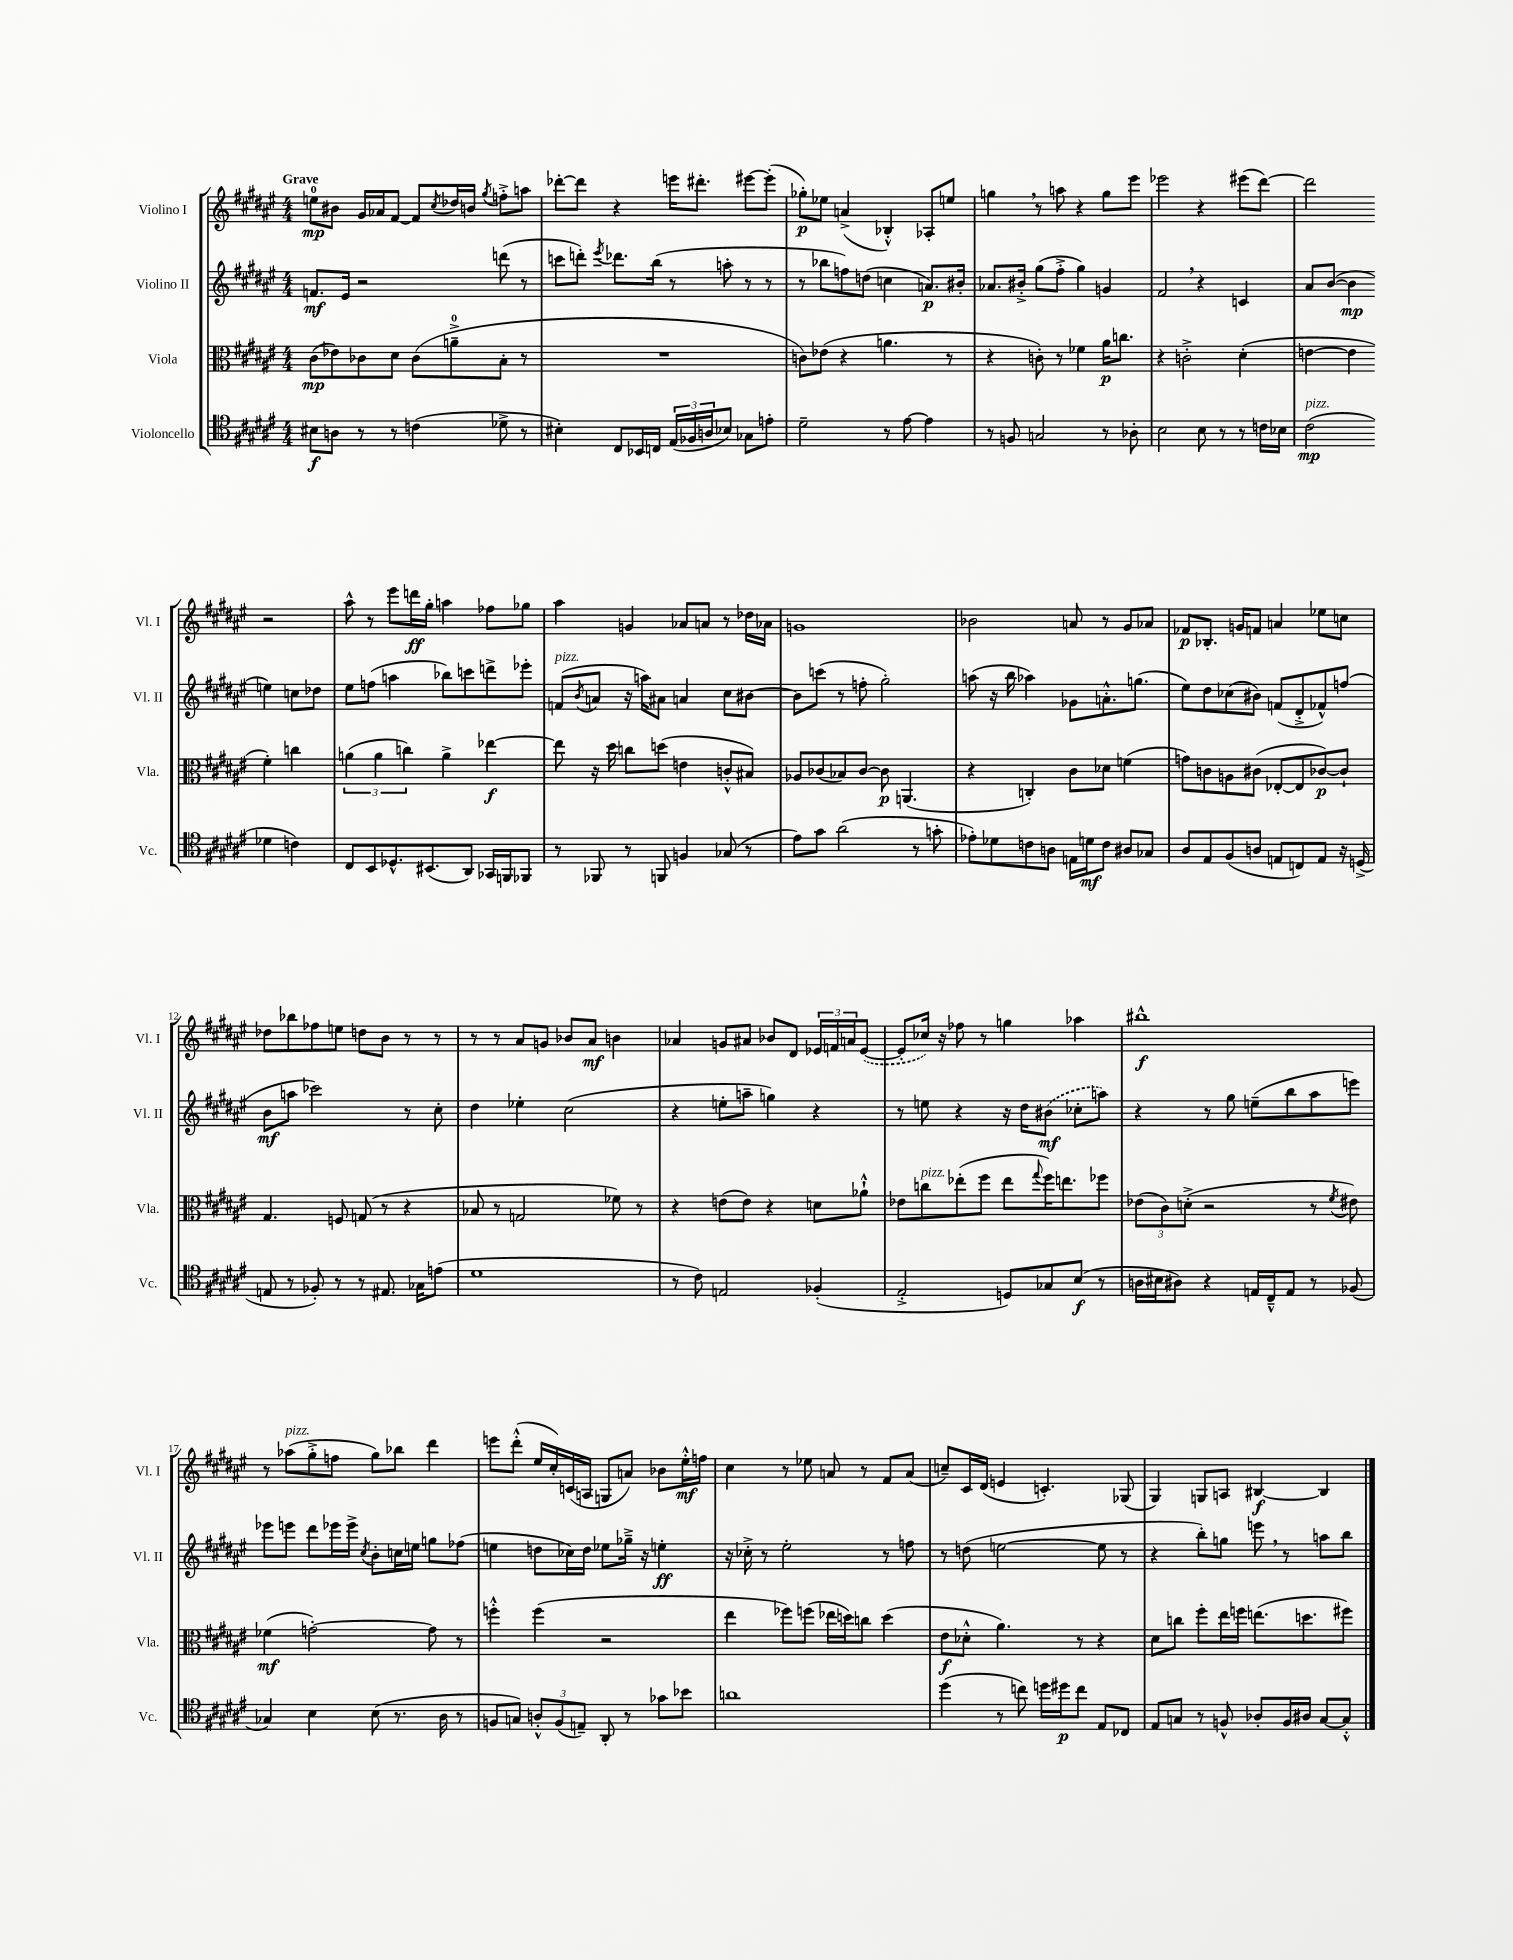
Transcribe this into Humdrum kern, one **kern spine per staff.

**kern	**kern	**kern	**kern
*staff4	*staff3	*staff2	*staff1
*clefC4	*clefC3	*clefG2	*clefG2
*k[f#c#g#d#a#e#]	*k[f#c#g#d#a#e#]	*k[f#c#g#d#a#e#]	*k[f#c#g#d#a#e#]
*M4/4	*M4/4	*M4/4	*M4/4
8B#\L	(8c#\L	8.f/L	8ee\L
8A\J	8e-\)	.	8b#\J
.	.	16e#/Jk	.
8r	8c-\	2r	16g#/LL
.	.	.	16a-/J
8r	8d#\J	.	[8f#/J
(4c\	(8c-\L	.	8f#/]L
.	.	.	8qcc#/
.	8a~^\	.	16dd-/L
.	.	.	16b/JJ
.	.	.	8qgg#/
8d-^\	8B'\J	(8ddd\	8ff'^\L
8r	8r	8r	8aa\J
=	=	=	=
4B#'\)	1r	8ccc\L	[8ddd-'\L
.	.	8ddd'\J)	8ddd-\]J
.	.	8qeee#/	.
8C#/L	.	8.ddd-\L	4r
16BB-/L	.	.	.
16C/JJ	.	(16bb\Jk	.
(24E#/LL	.	8r	16eee\LK
24F-/	.	.	.
.	.	.	8.ddd#'\J
24A/J	.	.	.
8B-/J)	.	8aa'\	.
8G-\L	.	8r	[8eee#\L
8e'\J	.	8r	(8eee#'\]J
=	=	=	=
2d#~\	8c\L)	8r	8gg-'\L)
.	(8e-\J	8bb-\L	8ee-\J
.	4r	8ff\)	(4a^/
.	.	(8dd\J	.
8r	4.a\	4cc\	4B-'^^/)
[8e#\	.	.	.
4e#\]	.	8.a/L)	8A-'/L
.	8r	.	8ee/J
.	.	16b#'/Jk	.
=	=	=	=
8r	4r	8.a-/L	4gg\
8F/	.	.	.
.	.	16b#'^/Jk	.
2G/	8c'\)	(8gg#\L	8r
.	8r	8ff#'^\J	8aa\
.	4f-\	4gg#\)	4r
8r	16a#\LK	4g/	8gg\L
.	8.cc\J	.	.
8A-'\	.	.	8eee#\J
=	=	=	=
2B\	4r	2f#/	2eee-\
.	2c'^\	.	.
8B\	.	4r	4r
8r	.	.	.
8r	(4d#'\	4c/	(8eee#\L
16c\LL	.	.	[8ddd#\J)
16B-\JJ	.	.	.
=	=	=	=
(2c#\	[4e\	8a#/L	2ddd#\]
.	.	([8b/J	.
.	4e\]	4b\]	.
4d-\	4f#'\)	4ee\)	2r
4c\)	4cc\	8cc\L	.
.	.	8dd-\J	.
=	=	=	=
8C#/L	(6a\	8ee#\L	8aa#^^\
8BB/	.	(8ff\J	8r
.	6a\	.	.
8.D-^^/	.	4aa\	8eee#\L
.	6cc\)	.	.
.	.	.	16ddd\L
(8.BB#/	.	.	16gg#'\JJ
.	4a^\	8bb-\L)	4aa\
8AA#/J)	.	8ccc\	.
16GG-/LL	[4ee-\	8ddd^\	8ff-\L
16FF/J	.	.	.
8FF-/J	.	8eee-'\J	8gg-\J
=	=	=	=
8r	8ee-\]	(8f/L	4aa#\
.	.	8qb/	.
8FF-/	16r	8a/J	.
.	16dd#\	.	.
8r	8cc\L	16r	4g/
.	.	16aa\LK)	.
8FF/	(8dd\J	8a#\J	.
4F/	4e\	4a/	8a-/L
.	.	.	8a/J
(8G-/	8c'^^/L	8cc#\L	8r
8r	8B#/J)	[8b#\J	16dd-\LL
.	.	.	16a-\JJ
=	=	=	=
8e#\L)	8A-/L	8b#\]L	1g
8g#\J	(8c-/	(8ccc\J	.
(2a#\	8B-/)	8r	.
.	[8c-/J	8ff'\	.
.	8c-\]	2gg#'\)	.
.	(4.AA/	.	.
8r	.	.	.
8g'\	.	.	.
=	=	=	=
8e-'\L)	4r	(8aa\	2b-\
8d-\	.	16r	.
.	.	16bb\	.
8c\	4C'/)	4aa-\)	.
8A\J	.	.	.
16E\LL	8c#\L	8g-\L	8a/
16d\J	.	.	.
8c\J	8d-\J	8.a'^^\	8r
8A#/L	(4f\	.	8g#/L
.	.	(8.gg\J	.
8G-/J	.	.	8a-/J
=	=	=	=
8A#/L	8g\L)	8ee#\L)	8f-/L
8E#/	8c\	8dd#\	8.B-'/J
(8F#/	8A\	(8cc-\	.
.	.	.	16g/LK
8A/J	(8c#\J	8b#\J)	8f/J
8E/L	[8E-'/L	(8f/L	4a/
8C/)	8E-/]	8d#'^/	.
8E/J	[8c-/)	8f-^^/)	8ee-\L
16r	8c-`/]J	(8ff/J	8cc\J
(16D^/	.	.	.
=	=	=	=
8E/	4.G#/	8b\L	8dd-\L
8r	.	8aa\J	8bb-\
8F-'/)	.	2ccc-\)	8ff-\
8r	8F/	.	8ee\J
8r	(8G/	.	8dd\L
8.E#/	8r	.	8b\J
.	4r	8r	8r
16G-\LK	.	.	.
(8e\J	.	8cc#'\	8r
=	=	=	=
1d#	8B-/	4dd#\	8r
.	8r	.	8r
.	2G/	4ee-'\	8a#/L
.	.	.	8g/J
.	.	(2cc#\	8b-/L
.	.	.	8a#/J
.	8f-\)	.	4b\
.	8r	.	.
=	=	=	=
8r	4r	4r	4a-/
8c#\)	.	.	.
2E/	(8e\L	8ee'\L	8g/L
.	8e\J)	8aa~\J	8a#/J
.	4r	4gg\)	8b-/L
.	.	.	8d#/J
(4F-'/	8d\L	4r	24e-/LL
.	.	.	24f/
.	.	.	24a/J
.	8a-`^^\J	.	([8e-/J
=	=	=	=
2E#'^/	8e-\L	8r	8e-'/]L
.	8cc\	8ee\	16cc-/Jk)
.	.	.	16r
.	(8ee-'\	4r	8ff-\
.	8ff#\J	.	8r
8D/L)	8ee-\L	16r	4gg\
.	.	16dd#\LK	.
.	8qqgg#/	.	.
8G-/	16ff#\K)	(8b#\J	.
.	8.ee\	.	.
(8B/J	.	8cc-'\L	4aa-\
8r	8ff-\J	8aa\J)	.
=	=	=	=
16A\LL	(12e-\L	4r	1bb#^^
16B#\J	.	.	.
.	12c#\)	.	.
8A#\J)	.	.	.
.	(12d'^\J	.	.
4r	2r	8r	.
.	.	8gg#\	.
16E/LL	.	(8ee~\L	.
16C#~^^/J	.	.	.
8E/J	.	8bb\	.
8r	8r	8aa#\	.
.	8qf#/	.	.
(8F-/	8e#\)	8eee\J)	.
=	=	=	=
4G-/)	(4f-\	8eee-\L	8r
.	.	8eee\J	(8aa-\L
4B\	[2g'\)	8ddd#\L	8gg#'^\
.	.	16eee-\L	8ff\J
.	.	16eee-^\JJ	.
.	.	8qcc#/	.
(8B\	.	8b'\L	8gg#\L)
8.r	.	16cc\L	8bb-\J
.	.	16ee\JJ	.
.	8g\]	8gg\L	4ddd#\
16A#\	.	.	.
8r	8r	(8ff-\J	.
=	=	=	=
8F/L	4ff'^^\	4ee\	8eee\L
8G/J)	.	.	(8ddd#'^^\J
12A'^^/L	(4ff\	8dd\L	16ee#/LL
.	.	.	16cc#'/)
(12F/	.	.	.
.	.	16cc-\L)	(16c/
12E~/J)	.	.	.
.	.	16dd\JJ	16A/JJ
8AA#'/	2r	8ee-\L	8G/L
8r	.	16gg-~^\Jk	8a/J)
.	.	16r	.
8g-\L	.	4ee'\	8b-\L
8b-\J	.	.	16ee#'^^\L
.	.	.	16ff\JJ
=	=	=	=
1a	4ee#\	16r	4cc#\
.	.	16cc-'^\	.
.	.	8r	.
.	8ff-\L)	2ee#'\	8r
.	(8ff\J	.	8ee-\
.	16ee-\LL	.	8a/
.	16dd\J)	.	.
.	8cc\J	.	8r
.	(4dd\	8r	8f#/L
.	.	8ff\	(8a/J
=	=	=	=
(4dd#\	8e#\L	8r	8cc~/L)
.	8d-'^^\J	(8dd\	16c#/L
.	.	.	(16d#/JJ
8r	4.a#\)	[2ee\	4e/
8cc\)	.	.	.
16dd\LL	.	.	4.c'/)
16dd#\J	.	.	.
8cc\J	8r	.	.
8E#/L	4r	8ee\]	.
8C-/J	.	8r	(8G-/
=	=	=	=
8E#/L	8d#\L	4r	4G#/)
8G/J	8cc\J	.	.
8r	8ff#'\L	8bb'\L)	8G/L
8F^^/	16ee#\L	8gg\J	8A/J
.	16ff\JJ	.	.
8A-'/L	(8.ee\L	8eee\	[4B#/
16F/L	.	8r	.
16A#/JJ	8.dd\	.	.
[8G/L	.	8aa\L	4B#/]
8G'^^/]J	8ff#\J)	8bb\J	.
==	==	==	==
*-	*-	*-	*-
